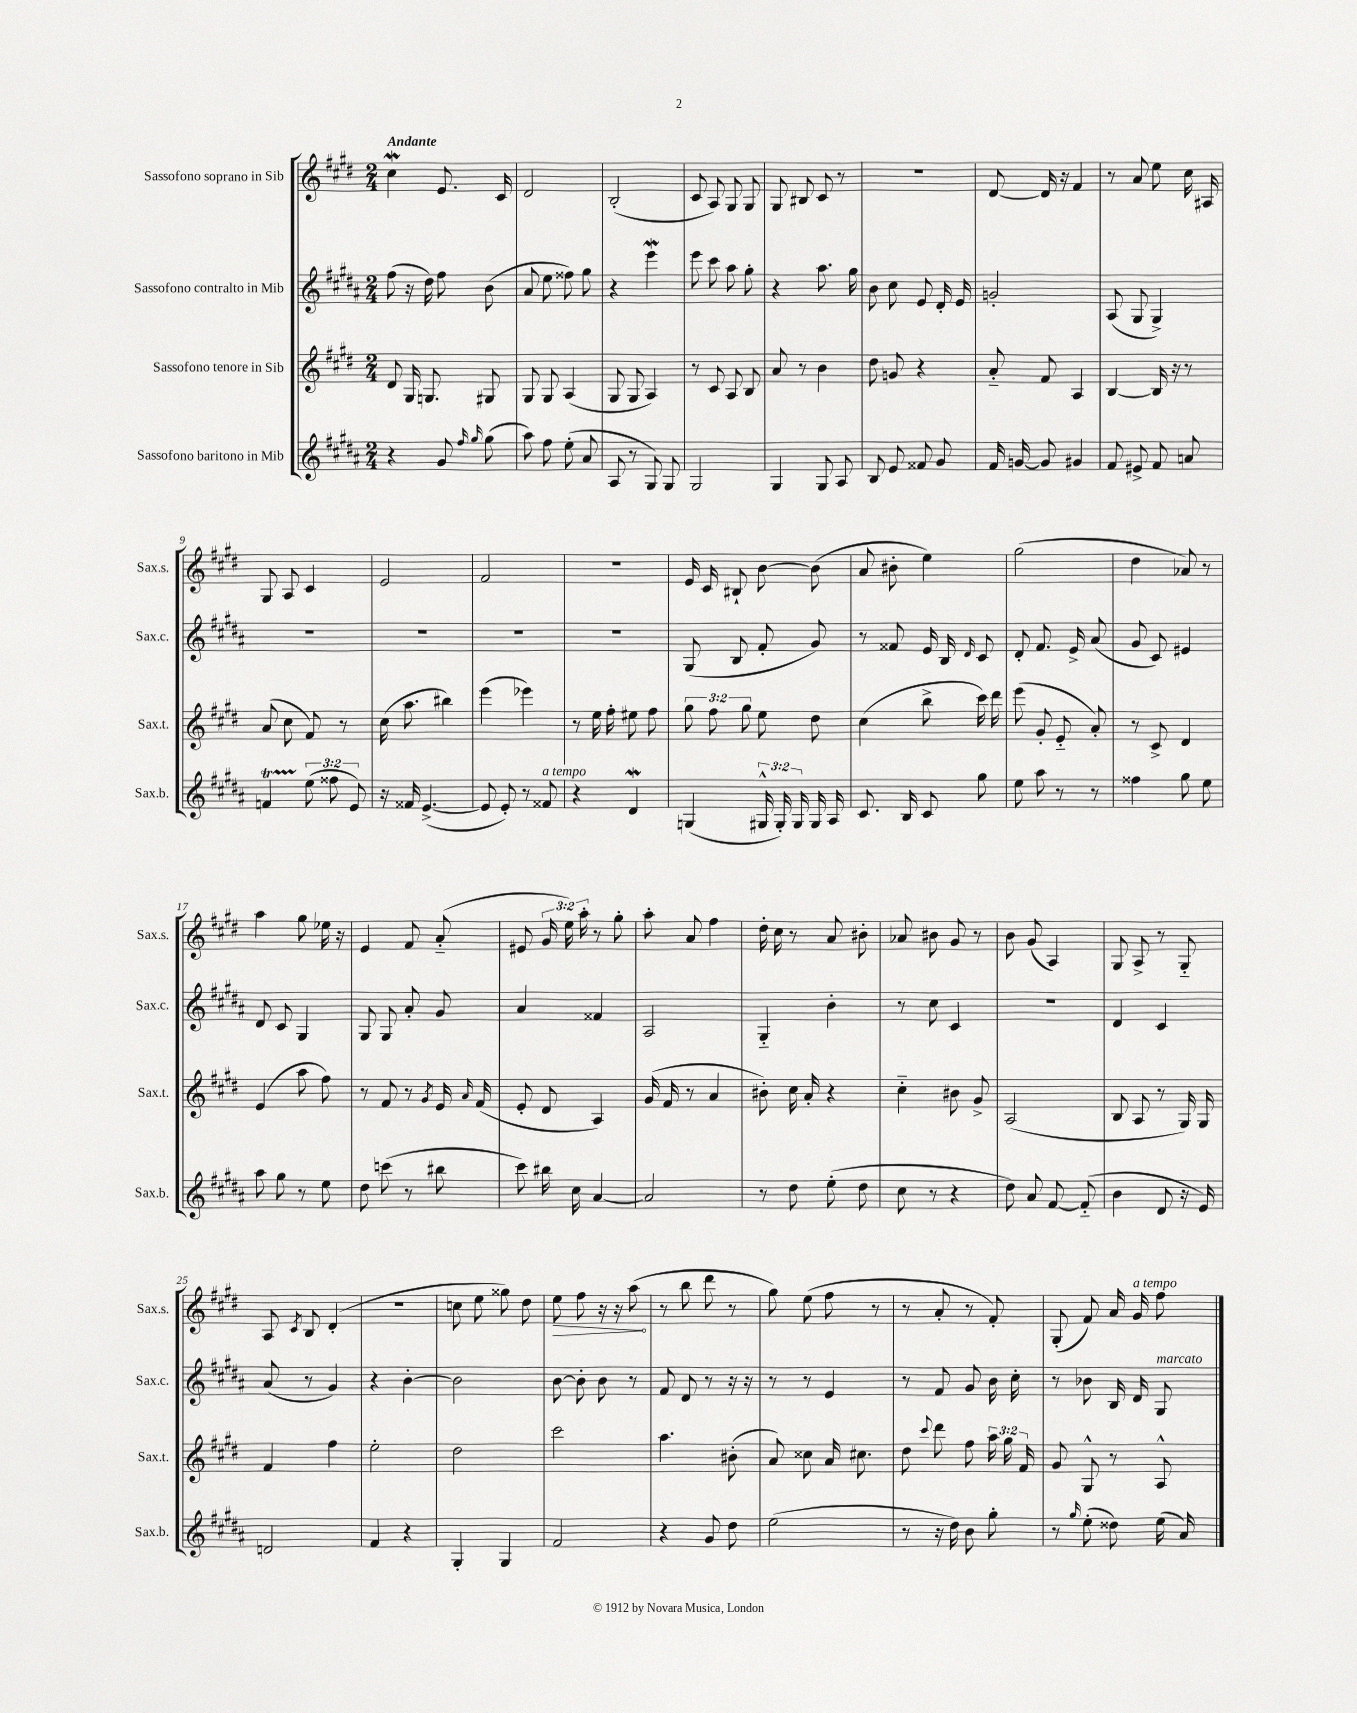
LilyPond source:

<<
\new StaffGroup <<
\new Staff = "s0" \with { instrumentName = "Sassofono soprano in Sib" shortInstrumentName = "Sax.s." } {
    \clef treble \key e \major \numericTimeSignature \time 2/4 \override Staff.TupletNumber.text = #tuplet-number::calc-fraction-text \tempo "Andante"
    \autoBeamOff cis''4\mordent e'8. cis'16 |
    dis'2 |
    b2-.( |
    cis'8 a8) gis8 gis8 |
    gis8 bis8 cis'8 r8 |
    r2 |
    dis'8~ dis'16 r16 fis'4 |
    r8 a'8 e''8 cis''16 ais16 |
    gis8 a8 cis'4 |
    e'2 |
    fis'2 |
    r2 |
    e'16 cis'16 bis8-! b'8~ b'8( |
    a'8 bis'8-. e''4) |
    gis''2( |
    dis''4 aes'8) r8 |
    a''4 gis''8 ees''16 r16 |
    e'4 fis'8 a'8-_( |
    eis'8 \tuplet 3/2 { gis'16 e''16) a''16-. } r8 gis''8-. |
    a''8-. a'8 fis''4 |
    dis''16-. cis''16 r8 a'8 bis'8-. |
    aes'8 bis'8 gis'8 r8 |
    b'8 gis'8( a4) |
    gis8 a8-> r8 gis8-_ |
    a8 \acciaccatura { cis'8 } b8 dis'4-.( |
    R2 |
    c''8 e''8 gisis''8) dis''8 |
    \once \override Hairpin.circled-tip = ##t e''8\> fis''8 r16 r16 a''8\!( |
    r8 b''8 dis'''8 r8 |
    gis''8) e''8( fis''8 r8 |
    r8 a'8-. r8 fis'8-.) |
    gis8-.( fis'8) a'16 gis'16^\markup { \italic "a tempo" } fis''8 \bar "|." |
}
\new Staff = "s1" \with { instrumentName = "Sassofono contralto in Mib" shortInstrumentName = "Sax.c." } {
    \clef treble \key b \major \numericTimeSignature \time 2/4
    \autoBeamOff fis''8( r16 dis''16) fis''8 b'8( |
    ais'8 e''8 fisis''8) gis''8 |
    r4 e'''4\mordent |
    e'''8 cis'''8 ais''8 gis''8-. |
    r4 ais''8. gis''16 |
    b'8 cis''8 e'8 dis'16-. e'16 |
    g'2-. |
    ais8( gis8 gis4->) |
    R2 |
    R2 |
    R2 |
    R2 |
    gis8( b8 fis'8-. gis'8) |
    r8 fisis'8 e'16 b16 \grace { dis'16 } cis'8 |
    dis'8-. fis'8. e'16-> ais'8( |
    gis'8 cis'8) eis'4 |
    dis'8 cis'8 gis4 |
    gis8 gis8 ais'8-. gis'8 |
    ais'4 fisis'4 |
    ais2 |
    gis4-_ b'4-. |
    r8 cis''8 cis'4 |
    r2 |
    dis'4 cis'4 |
    ais'8( r8 gis'4) |
    r4 b'4~-. |
    b'2 |
    b'8~ b'8-. b'8 r8 |
    fis'8 dis'8 r8 r16 r16 |
    r8 r8 e'4 |
    r8 fis'8 gis'8 b'16 cis''16-. |
    r8 bes'8 b16 dis'16 gis8^\markup { \italic "marcato" } \bar "|." |
}
\new Staff = "s2" \with { instrumentName = "Sassofono tenore in Sib" shortInstrumentName = "Sax.t." } {
    \clef treble \key e \major \numericTimeSignature \time 2/4 \override Staff.TupletNumber.text = #tuplet-number::calc-fraction-text
    \autoBeamOff dis'8 gis16 g8. gis8 |
    gis8 gis8 a4( |
    gis8 gis8 a4) |
    r8 cis'8 a8 b8 |
    a'8 r8 b'4 |
    dis''8 g'8 r4 |
    a'8-_ fis'8 a4 |
    b4~ b16 r16 r8 |
    a'8( cis''8 fis'8) r8 |
    cis''16( a''8. bis''4) |
    e'''4( ees'''4) |
    r8 e''16 fis''16-. eis''8 fis''8 |
    \tuplet 3/2 { gis''8 fis''8 gis''8 } e''8 dis''8 |
    cis''4( b''8-> cis'''16) dis'''16 |
    e'''8( gis'8-. e'8-_ a'8-.) |
    r8 cis'8-> dis'4 |
    e'4( a''8 fis''8) |
    r8 fis'8 r8 \acciaccatura { gis'8 } e'16 \grace { a'16 } fis'16( |
    e'8-. dis'8 a4) |
    gis'16( fis'16 r8 a'4 |
    bis'8-.) cis''16 a'16-. r4 |
    cis''4-_ bis'8 gis'8-> |
    a2( |
    b8 a8 r8 gis16) gis16 |
    fis'4 fis''4 |
    e''2-. |
    dis''2 |
    cis'''2 |
    a''4. bis'8-.( |
    a'8) cisis''8 a'16 cis''8. |
    dis''8 \appoggiatura { cis'''8 } dis'''8 fis''8 \tuplet 3/2 { a''16 gis''16 fis'16 } |
    gis'8 gis8-^ r8 a8-^ \bar "|." |
}
\new Staff = "s3" \with { instrumentName = "Sassofono baritono in Mib" shortInstrumentName = "Sax.b." } {
    \clef treble \key b \major \numericTimeSignature \time 2/4 \override Staff.TupletNumber.text = #tuplet-number::calc-fraction-text
    \autoBeamOff r4 gis'8 \grace { fis''16 gis''16 } gis''8( |
    ais''8) fis''8 e''8-.( ais'8 |
    ais8 r8 gis8) gis8 |
    gis2 |
    gis4 gis8 ais8 |
    b8 e'8 fisis'8 gis'8 |
    fis'16 g'16~ g'8 gis'4 |
    fis'8 eis'8-> fis'8 a'8 |
    f'4\startTrillSpan \tuplet 3/2 { e''8\stopTrillSpan( fisis''8 e'8) } |
    r16 fisis'16 e'4.~->( |
    e'8 e'8-.) r8 fisis'8^\markup { \italic "a tempo" } |
    r4 dis'4\mordent |
    g4( \tuplet 3/2 { gis16-^ gis16-.) gis16 } gis16 ais16 |
    cis'8. b16 cis'8 gis''8 |
    e''8 ais''8 r8 r8 |
    fisis''4 gis''8 e''8 |
    ais''8 gis''8 r8 e''8 |
    dis''8 c'''8( r8 bis''8 |
    cis'''8) bis''16 cis''16 ais'4~ |
    ais'2 |
    r8 dis''8 e''8-.( dis''8 |
    cis''8 r8 r4 |
    dis''8) ais'8 fis'8~ fis'8-_( |
    b'4 dis'8 r16 e'16) |
    d'2 |
    fis'4 r4 |
    gis4-. gis4 |
    fis'2 |
    r4 gis'8 dis''8 |
    e''2( |
    r8 r16 dis''16) b'8 gis''8-. |
    r8 \grace { gis''16 } e''8-.( disis''8) e''16( ais'16) \bar "|." |
}
>>
>>
